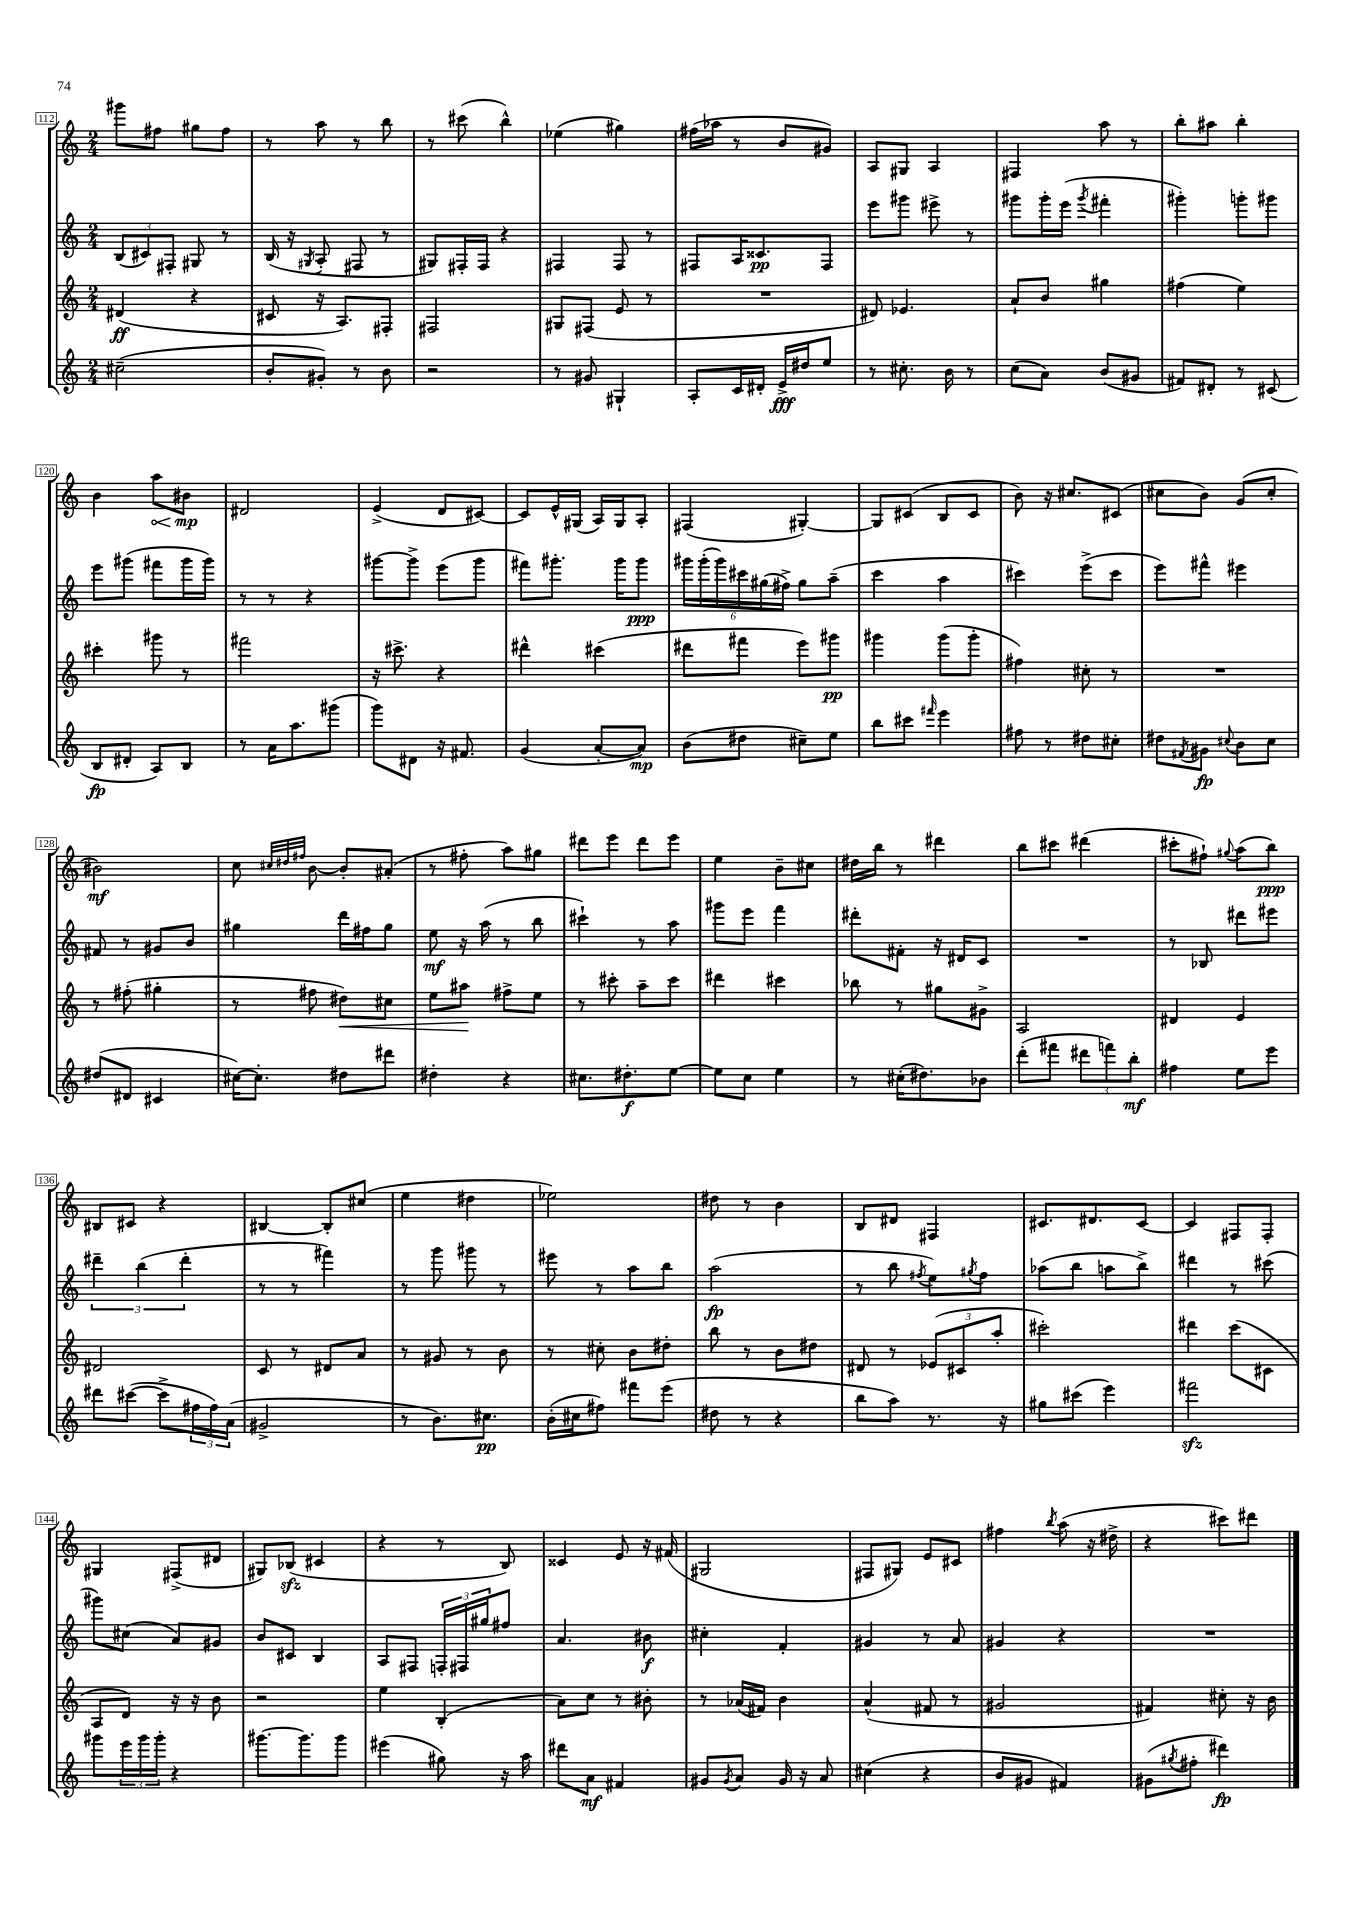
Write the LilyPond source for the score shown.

<<
\new StaffGroup <<
\new Staff = "s0" {
    \clef treble \key c \major \numericTimeSignature \time 2/4
    gis'''8 fis''8 gis''8 fis''8 |
    r8 a''8 r8 b''8 |
    r8 cis'''8( b''4-^) |
    ees''4( gis''4) |
    fis''16( aes''16 r8 b'8 gis'8) |
    a8 gis8 a4 |
    fis4 a''8 r8 |
    b''8-. ais''8 b''4-. |
    b'4 \once \override Hairpin.circled-tip = ##t a''8\< bis'8\mp\! |
    dis'2 |
    e'4->( d'8 cis'8~) |
    cis'8 e'16-^ gis16( a16) gis16 a8-. |
    fis4( gis4~-.) |
    gis8 cis'8( b8 cis'8 |
    b'8) r16 cis''8. cis'8( |
    cis''8 b'8) g'8( cis''8-. |
    bis'2\mf) |
    c''8 \grace { cis''32 dis''32 fis''32 } b'8~ b'8-. ais'8-.( |
    r8 fis''8-. a''8) gis''8 |
    dis'''8 e'''8 dis'''8 e'''8 |
    e''4 b'8-- cis''8 |
    dis''16 b''16 r8 dis'''4 |
    b''8 cis'''8 dis'''4( |
    cis'''8-. fis''8-!) \appoggiatura { gis''8 } a''8( b''8\ppp) |
    bis8 cis'8 r4 |
    bis4~ bis8-. cis''8( |
    e''4 dis''4 |
    ees''2) |
    dis''8 r8 b'4 |
    b8 dis'8 fis4 |
    cis'8. dis'8. cis'8~ |
    cis'4 fis8 fis8-. |
    gis4 fis8->( dis'8 |
    gis8) bes8\sfz( cis'4 |
    r4 r8 b8) |
    cisis'4 e'8 r16 fis'16( |
    gis2 |
    fis8 gis8) e'8 cis'8 |
    fis''4 \acciaccatura { b''8 } a''8( r16 dis''16-> |
    r4 cis'''8) dis'''8 \bar "|." |
}
\new Staff = "s1" {
    \clef treble \key c \major \numericTimeSignature \time 2/4
    \tuplet 3/2 { b8( cis'8) fis8-. } gis8 r8 |
    b16( r16 \acciaccatura { gis8 } a8-. fis8 r8 |
    gis8) fis16-. fis16 r4 |
    fis4 fis8 r8 |
    fis8 a16 cisis'8.\pp fis8 |
    e'''8 gis'''8 eis'''8-> r8 |
    gis'''8 gis'''16-. e'''16( \acciaccatura { gis'''8 } fis'''4-. |
    gis'''4-.) g'''8-. gis'''8 |
    e'''8 gis'''8( fis'''8 gis'''16 gis'''16) |
    r8 r8 r4 |
    gis'''8~ gis'''8-> e'''8( gis'''8 |
    fis'''8) gis'''8.-. gis'''16 gis'''8\ppp |
    \tuplet 6/4 { gis'''16 gis'''16-.( gis'''16) cis'''16 gis''16( fis''16->) } gis''8 a''8--( |
    c'''4 a''4 |
    cis'''4) e'''8->( cis'''8 |
    e'''8) fis'''8-^ eis'''4 |
    fis'8 r8 gis'8 b'8 |
    gis''4 d'''16 fis''16 gis''8 |
    e''8\mf r16 a''16( r8 b''8 |
    cis'''4-!) r8 a''8 |
    gis'''8 e'''8 f'''4 |
    dis'''8-. fis'8-. r16 dis'16 c'8 |
    R2 |
    r8 bes8 dis'''8 eis'''8 |
    \tuplet 3/2 { dis'''4-- b''4( dis'''4-. } |
    r8 r8 fis'''4) |
    r8 g'''8 gis'''8 r8 |
    eis'''8 r8 a''8 b''8 |
    a''2\fp( |
    r8 b''8 \acciaccatura { fis''8 } e''8) \acciaccatura { gis''8 } fis''8 |
    aes''8( b''8 a''8 b''8->) |
    dis'''4 r8 cis'''8( |
    gis'''8) cis''8( a'8) gis'8 |
    b'8 cis'8 b4 |
    a8 fis8 \tuplet 3/2 { f16-. fis16 gis''16 } fis''8 |
    a'4. bis'8\f |
    cis''4-. f'4-. |
    gis'4 r8 a'8 |
    gis'4 r4 |
    R2 \bar "|." |
}
\new Staff = "s2" {
    \clef treble \key c \major \numericTimeSignature \time 2/4
    dis'4\ff( r4 |
    cis'8 r16 a8.) fis8-. |
    fis2 |
    gis8 fis8( e'8 r8 |
    R2 |
    dis'8) ees'4. |
    a'8-! b'8 gis''4 |
    fis''4( e''4) |
    cis'''4-. gis'''8 r8 |
    fis'''2 |
    r16 cis'''8.-> r4 |
    dis'''4-^ cis'''4( |
    dis'''8 fis'''8 e'''8) gis'''8\pp |
    gis'''4 gis'''8( gis'''8-. |
    fis''4) cis''8-. r8 |
    R2 |
    r8 fis''8-.( gis''4-. |
    r8 fis''8 dis''8\<) cis''8 |
    e''8 ais''8\! fis''8-> e''8 |
    r8 cis'''8-. a''8-- cis'''8 |
    dis'''4 cis'''4 |
    bes''8 r8 gis''8 gis'8-> |
    a2 |
    dis'4 e'4 |
    dis'2 |
    c'8 r8 dis'8 a'8 |
    r8 gis'8 r8 b'8 |
    r8 cis''8-. b'8 dis''8-. |
    b''8 r8 b'8 dis''8 |
    dis'8 r8 \tuplet 3/2 { ees'8( cis'8 a''8-. } |
    cis'''2-.) |
    dis'''4 c'''8( cis'8 |
    a8 d'8) r16 r16 b'8 |
    r2 |
    e''4 b4-.( |
    a'8) c''8 r8 bis'8-. |
    r8 aes'16( fis'16) b'4 |
    a'4-^( fis'8 r8 |
    gis'2 |
    fis'4) cis''8-. r16 b'16 \bar "|." |
}
\new Staff = "s3" {
    \clef treble \key c \major \numericTimeSignature \time 2/4
    cis''2--( |
    b'8-. gis'8-.) r8 b'8 |
    r2 |
    r8 gis'8 gis4-! |
    a8-. c'16 dis'16-. e'16->\fff dis''16 e''8 |
    r8 cis''8.-. b'16 r8 |
    c''8( a'8) b'8( gis'8 |
    fis'8) dis'8-. r8 cis'8( |
    b8\fp dis'8-. a8) b8 |
    r8 a'16 a''8. gis'''8( |
    g'''8) dis'8 r16 fis'8. |
    g'4( a'8~-. a'8\mp) |
    b'8( dis''8 cis''8--) e''8 |
    b''8 cis'''8 \grace { fis'''16 } e'''4 |
    fis''8 r8 dis''8 cis''8-. |
    dis''8 \acciaccatura { fis'8 } gis'8\fp \appoggiatura { cis''8 } b'8 cis''8 |
    dis''8( dis'8 cis'4 |
    cis''16~) cis''8.-. dis''8 dis'''8 |
    dis''4-. r4 |
    cis''8. dis''8.-.\f e''8~ |
    e''8 c''8 e''4 |
    r8 cis''16-.( dis''8.) bes'8 |
    d'''8-.( fis'''8 \tuplet 3/2 { dis'''8 f'''8) b''8-.\mf } |
    fis''4 e''8 e'''8 |
    dis'''8 cis'''8~( cis'''8-> \tuplet 3/2 { fis''16 fis''16) a'16( } |
    gis'2-> |
    r8 b'8.) cis''8.\pp |
    b'16-.( cis''16 fis''8) fis'''8 e'''8( |
    dis''8 r8 r4 |
    b''8 a''8) r8. r16 |
    gis''8 cis'''8( e'''4) |
    fis'''2\sfz |
    gis'''8 \tuplet 3/2 { e'''16 gis'''16 gis'''16-. } r4 |
    gis'''8.~ gis'''8. gis'''8 |
    eis'''4( gis''8) r16 a''16 |
    dis'''8 a'8\mf fis'4 |
    gis'8 \acciaccatura { gis'8 } a'8 gis'16 r16 a'8 |
    cis''4( r4 |
    b'8 gis'8 fis'4) |
    gis'8( \acciaccatura { gis''8 } fis''8-. dis'''4\fp) \bar "|." |
}
>>
>>
\layout { \context { \Score currentBarNumber = #112 \override BarNumber.stencil = #(make-stencil-boxer 0.1 0.3 ly:text-interface::print) } }
